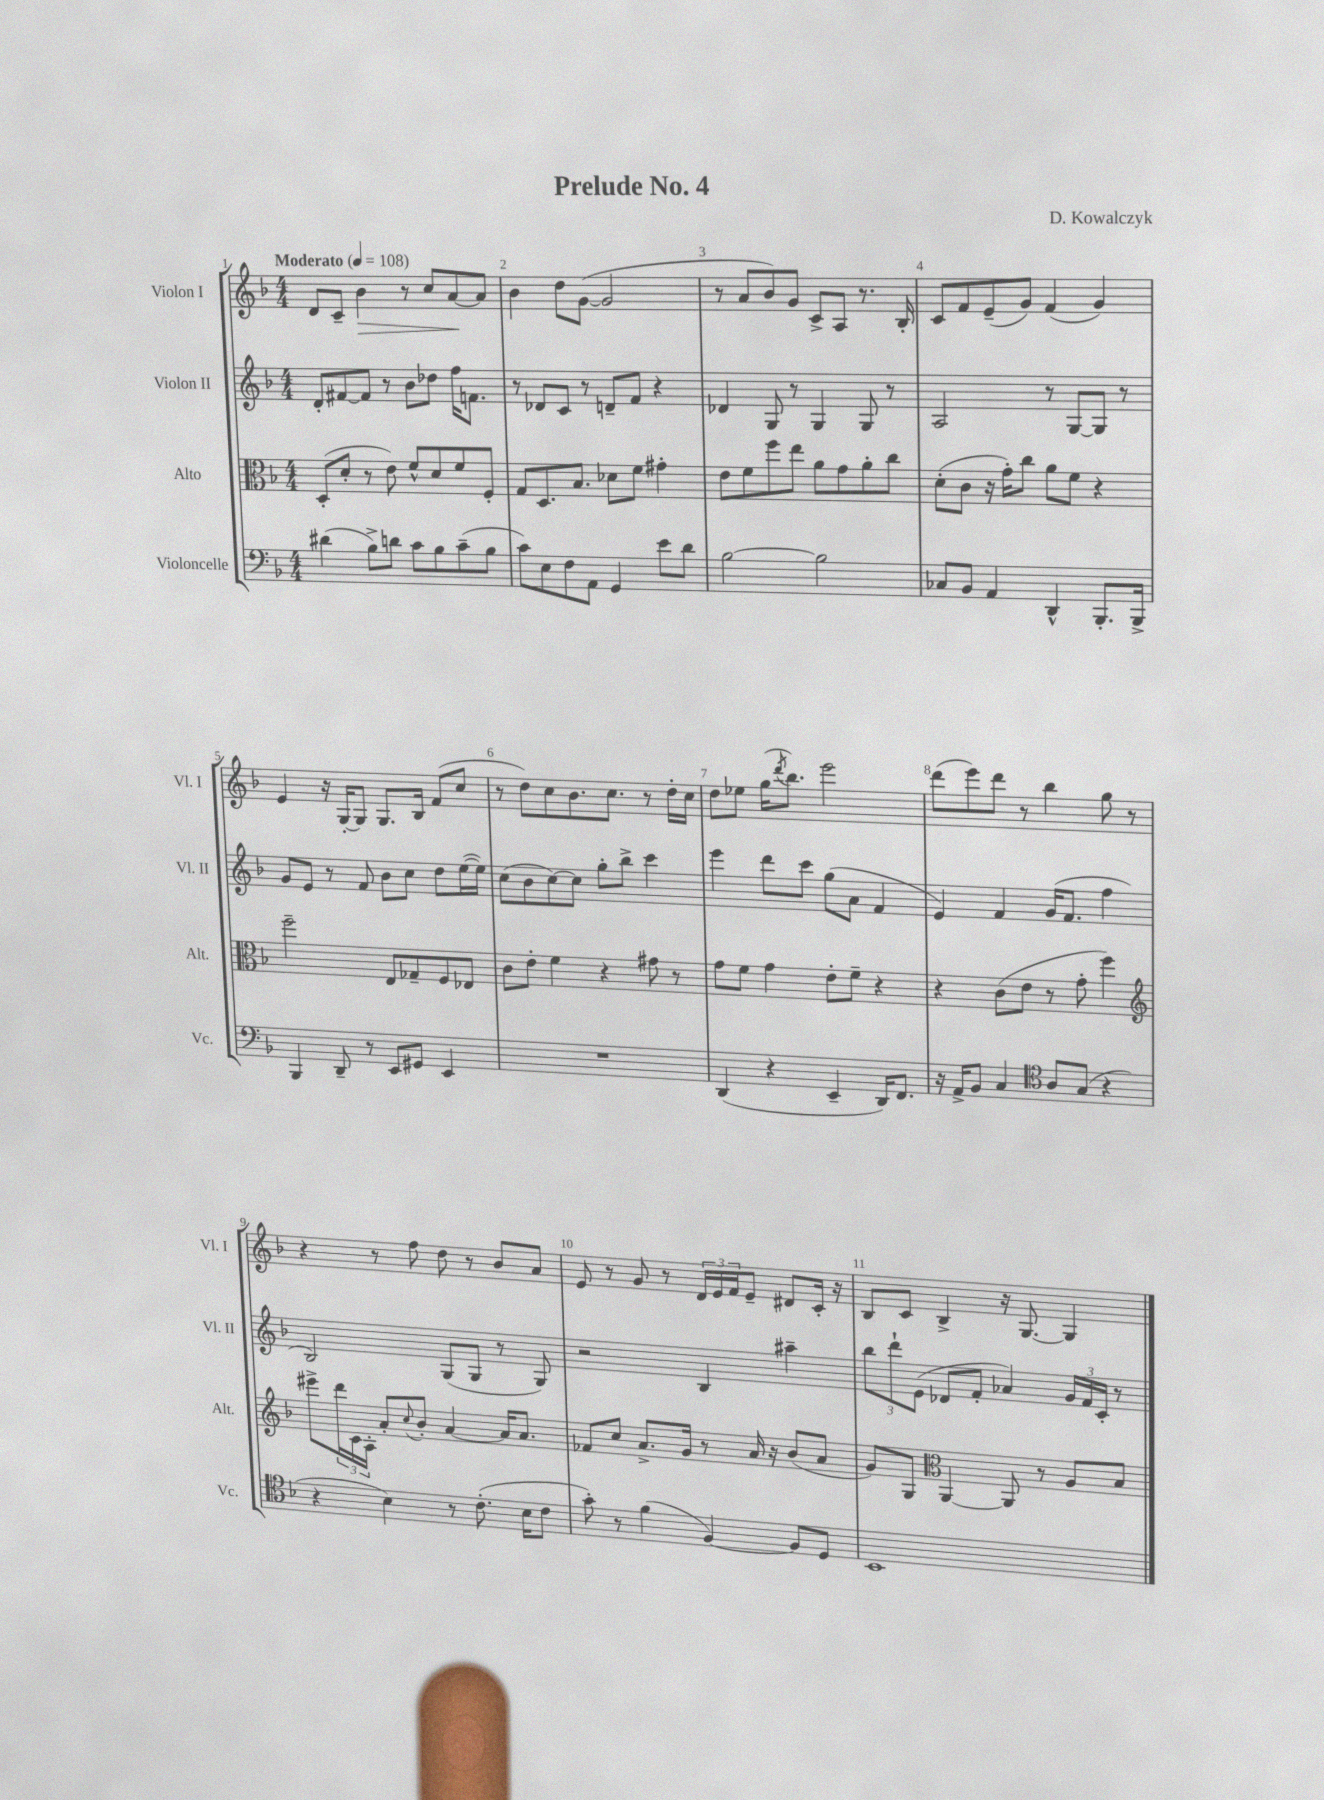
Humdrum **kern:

**kern	**kern	**kern	**kern
*staff4	*staff3	*staff2	*staff1
*clefF4	*clefC3	*clefG2	*clefG2
*k[b-]	*k[b-]	*k[b-]	*k[b-]
*M4/4	*M4/4	*M4/4	*M4/4
*MM108	*MM108	*MM108	*MM108
(4d#	(8D'	8d'	8d
.	8d'	[8f#	8c~
8B-^)	8r	8f#]	4b-
8d	8e)	8r	.
8c	8f^^	8b-	8r
8B-	8d	8dd-	8cc
(8c~	8f	16ff	[8a
.	.	8.f	.
8B-	8F'	.	8a]
=	=	=	=
8c)	8G	8r	4b-
8E	8.D	8d-	.
8F	.	8c	8dd
.	8.B-	.	.
8AA	.	8r	([8g
4GG	8d-	8d~	2g]
.	8f	8f	.
8e	4g#'	4r	.
8d	.	.	.
=	=	=	=
[2B-	8e	4d-	8r
.	8f	.	8a
.	8ff	8G	8b-)
.	8ee	8r	8g
2B-]	8a	4G	8c^
.	8g	.	8A
.	8a'	8G	8.r
.	8cc	8r	.
.	.	.	16B-'
=	=	=	=
8C-	(8d'	2A	8c
8BB-	8c	.	8f
4AA	16r	.	(8e~
.	16g')	.	.
.	8cc	.	8g)
4DD^^	8a	8r	(4f
.	8f	[8G	.
8.BBB-'	4r	8G]	4g)
.	.	8r	.
16BBB-^	.	.	.
=	=	=	=
4BBB-	2ff~	8g	4e
.	.	8e	.
8DD~	.	8r	16r
.	.	.	[16G'
8r	.	8f	8G]
8EE	8E	8b-	8.G
8GG#	8G-~	8cc	.
.	.	.	16B-
4EE	8F	8dd	(8f
.	8E-	([16ee	8cc
.	.	16ee])	.
=	=	=	=
1r	8c	(8cc	8r
.	8e'	8b-	8dd)
.	4f	[8cc)	8cc
.	.	8cc]	8.b-
.	4r	8gg'	.
.	.	.	8.cc
.	.	8bb-^	.
.	8g#	4ccc	8r
.	8r	.	16dd'
.	.	.	16cc
=	=	=	=
(4DD	8g	4eee	8dd
.	8f	.	8ee-
4r	4g	8ddd	(16gg
.	.	.	8qddd
.	.	.	8.bb-)
.	.	8ccc	.
4EE~	8e'	(8gg	2eee
.	8f~	8a	.
16DD)	4r	4f	.
8.FF	.	.	.
=	=	=	=
16r	4r	4e)	(8ddd
16AA^	.	.	.
8BB-	.	.	8eee)
4C	(8c	4f	8ddd
.	8e	.	8r
*clefC4	*	*	*
8A	8r	(16g	4bb-
.	.	8.f	.
(8G	8g'	.	.
4r	4ff)	4ff	8gg
.	.	.	8r
=	=	=	=
*	*clefG2	*	*
4r	8eee#^	2B-)	4r
.	24ddd	.	.
.	24c	.	.
.	24A'	.	.
4B-)	8a'	.	8r
.	8qqcc	.	.
.	8b-'	.	8ff
8r	[4a	(8G	8dd
(8.c'	.	8G	8r
.	16a]	8r	8b-
16B-	8.a	.	.
8c	.	8G)	8a
=	=	=	=
8g')	8f-	2r	8e
8r	8cc	.	8r
(4f	8.a^	.	8g
.	.	.	8r
.	16g	.	.
[4F)	8r	4B-	24d
.	.	.	24e
.	.	.	24f
.	16a	.	8e~
.	16r	.	.
8F]	(8b-	4aa#~	8d#
8D	8a	.	16c'
.	.	.	16r
=	=	=	=
1BB-	8g)	12bb-	8B-
.	.	12ddd`	.
.	8G	.	8c
.	.	(12e	.
*	*clefC3	*	*
.	[4AA	8d-	4B-^
.	.	8f'	.
.	8AA]	4a-)	16r
.	.	.	[8.G
.	8r	.	.
.	8A	24g	4G]
.	.	24f	.
.	.	24c'	.
.	8B-	8r	.
==	==	==	==
*-	*-	*-	*-
